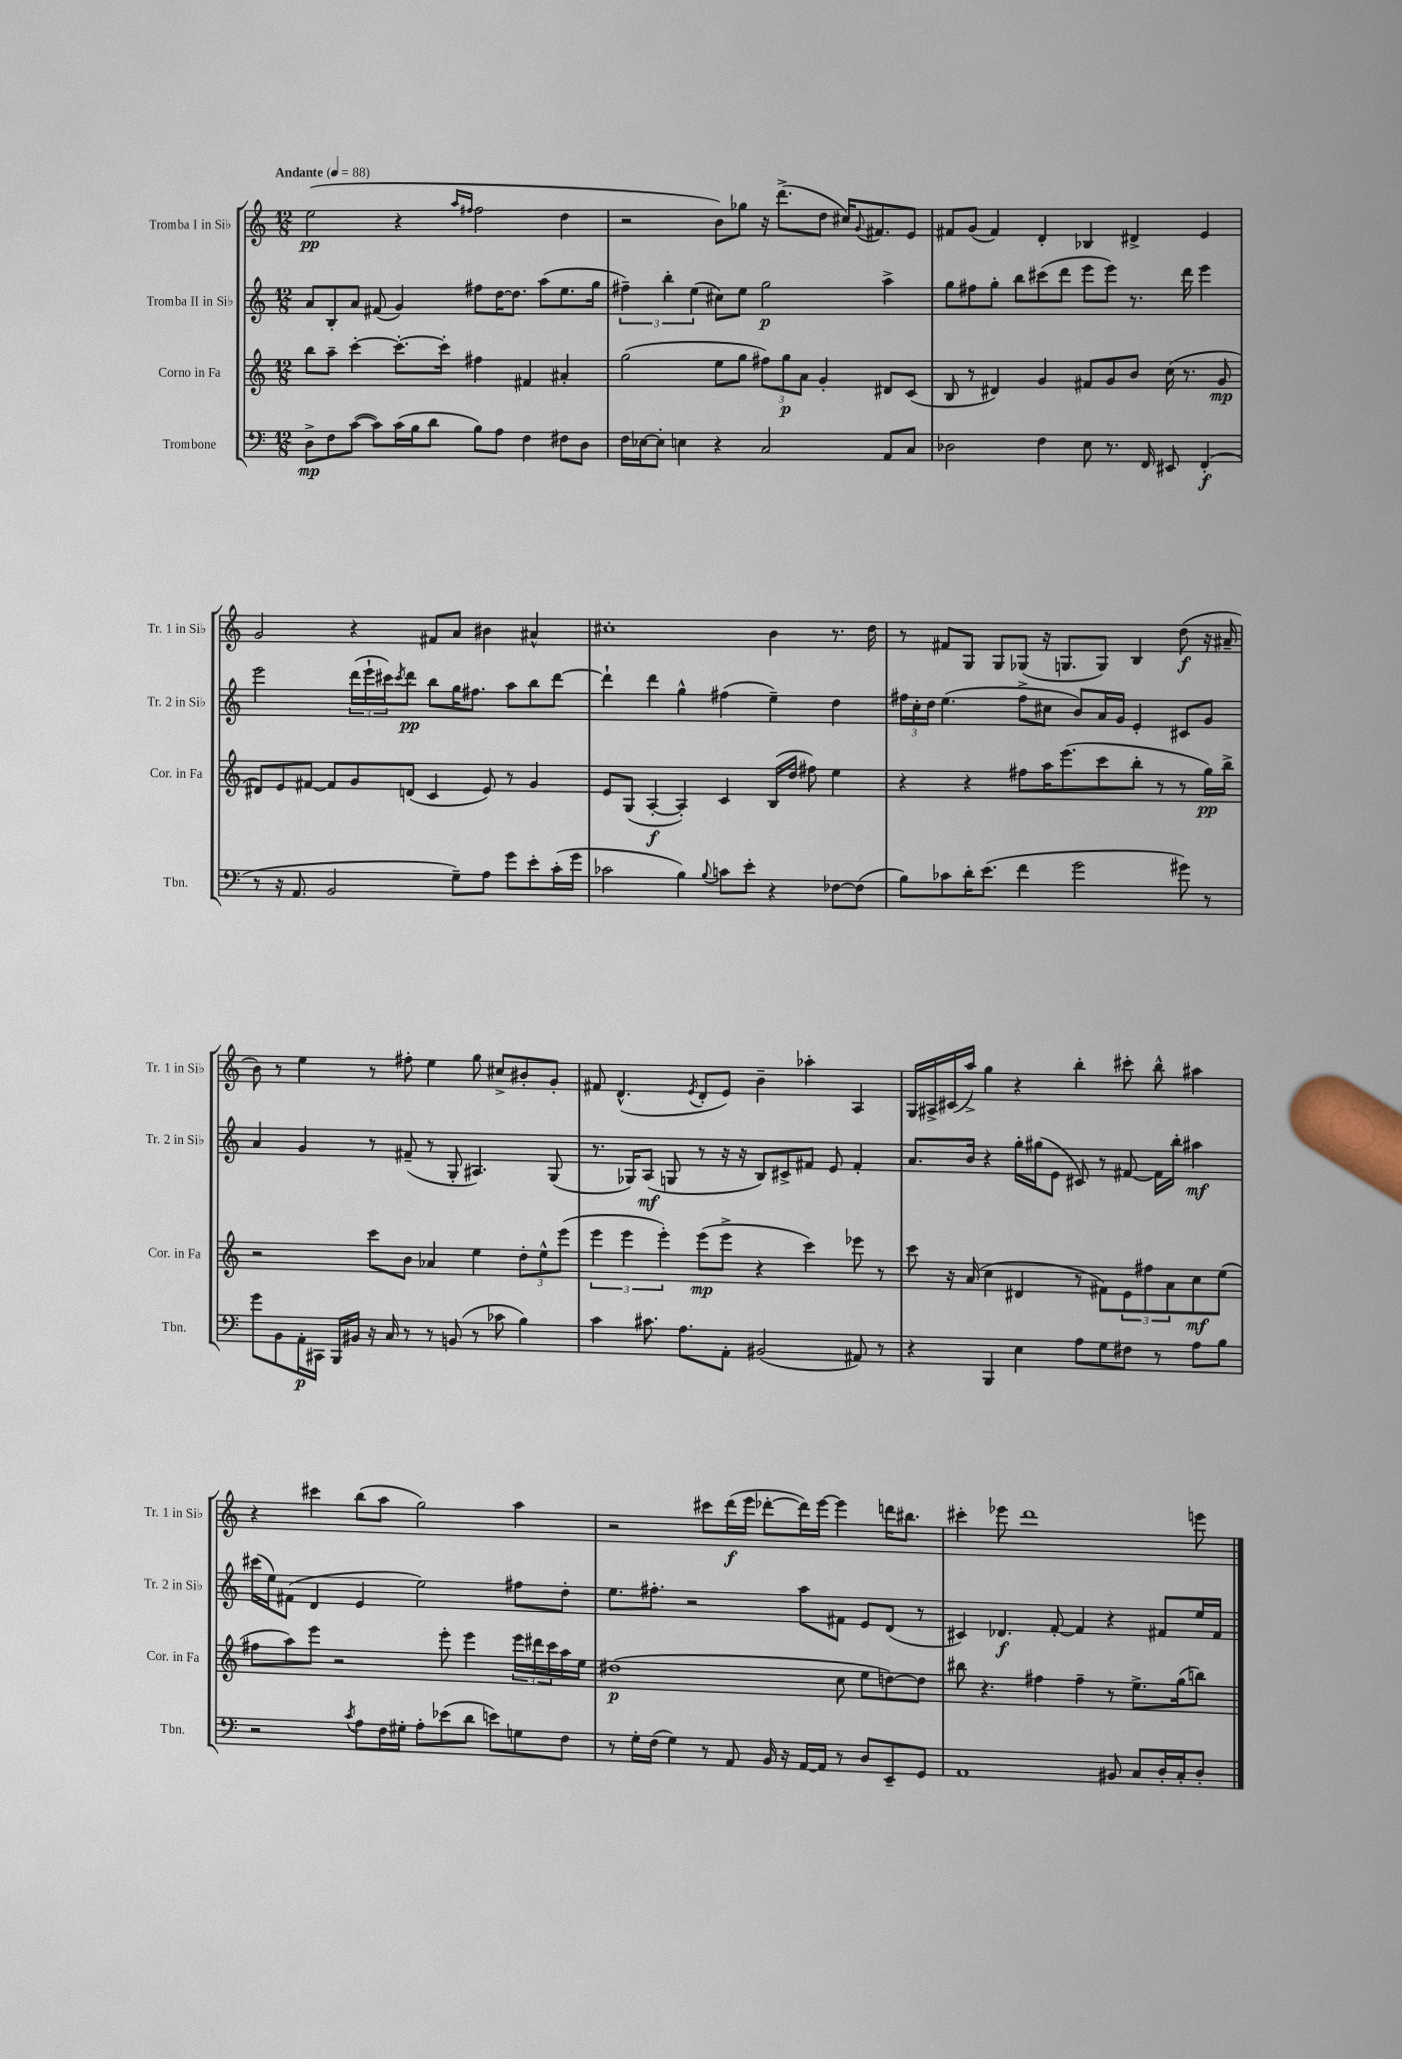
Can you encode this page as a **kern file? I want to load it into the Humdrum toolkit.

**kern	**dynam	**kern	**dynam	**kern	**dynam	**kern	**dynam
*part4	*part4	*part3	*part3	*part2	*part2	*part1	*part1
*staff4	*staff4	*staff3	*staff3	*staff2	*staff2	*staff1	*staff1
*I"Trombone	*	*I"Corno in Fa	*	*I"Tromba II in Si♭	*	*I"Tromba I in Si♭	*
*I'Tbn.	*	*I'Cor. in Fa	*	*I'Tr. 2 in Si♭	*	*I'Tr. 1 in Si♭	*
*clefF4	*	*clefG2	*	*clefG2	*	*clefG2	*
*k[]	*	*k[]	*	*k[]	*	*k[]	*
*M12/8	*	*M12/8	*	*M12/8	*	*M12/8	*
*MM88	*	*MM88	*	*MM88	*	*MM88	*
=1	=1	=1	=1	=1	=1	=1	=1
!	!	!	!	!	!	!LO:TX:a:B:t=Andante	!
8D^\L	mp	8bb\L	.	8a/L	.	(2ee\	pp
8F\	.	8aa~\J	.	8B'/	.	.	.
([8c\J	.	[4ccc'\	.	8a/J	.	.	.
8c\L])	.	.	.	(8f#X/	.	.	.
(16c\L	.	8.ccc'\L_	.	4g/)	.	4r	.
16B\J	.	.	.	.	.	.	.
8d\J	.	.	.	.	.	.	.
.	.	16ccc'\Jk]	.	.	.	.	.
.	.	.	.	.	.	16qqaa/LL	.
.	.	.	.	.	.	16qqff#X/JJ	.
8B\L)	.	4ff#X\	.	8ff#X\L	.	2ff#\	.
8A\J	.	.	.	[16dd\K	.	.	.
.	.	.	.	8.dd\J]	.	.	.
4F\	.	4f#X/	.	.	.	.	.
.	.	.	.	(8aa\L	.	.	.
8F#X\L	.	4a#X'/	.	8.ee\	.	4dd\	.
8D\J	.	.	.	.	.	.	.
.	.	.	.	16gg\Jk	.	.	.
=2	=2	=2	=2	=2	=2	=2	=2
16F\LL	.	(2gg\	.	6ff#X~\)	.	2r	.
[16E-X\J	.	.	.	.	.	.	.
8E-'\J]	.	.	.	.	.	.	.
.	.	.	.	6bb'\	.	.	.
4En\	.	.	.	.	.	.	.
.	.	.	.	(6ee\	.	.	.
4r	.	8ee\L	.	8cc#X\L)	.	8b\L)	.
.	.	8gg\J	.	8ee\J	.	8gg-X\J	.
2C/	.	12ff#X\L)	.	2gg\	p	16r	.
.	.	.	.	.	.	(8.ddd^\L	.
.	.	12gg\	p	.	.	.	.
.	.	12a\J	.	.	.	.	.
.	.	4g'/	.	.	.	8dd\J	.
.	.	.	.	.	.	16cc#X/KL)	.
.	.	.	.	.	.	8qqg/	.
.	.	.	.	.	.	8.f#X/	.
8AA/L	.	8d#X/L	.	4aa^\	.	.	.
8C/J	.	(8c/J	.	.	.	8e/J	.
=3	=3	=3	=3	=3	=3	=3	=3
2D-X\	.	8B/	.	8gg\L	.	8f#X/L	.
.	.	8r	.	8ff#X\	.	(8g/J	.
.	.	4d#X/)	.	8gg'\J	.	4f#/)	.
.	.	.	.	8bb\L	.	.	.
4F\	.	4g/	.	(8ccc#X\	.	4d'/	.
.	.	.	.	8ddd\J	.	.	.
8E\	.	8f#X/L	.	8eee\L	.	4B-X/	.
8.r	.	8g/	.	8eee\J)	.	.	.
.	.	8b/J	.	8.r	.	4d#X^/	.
16FF/	.	.	.	.	.	.	.
8EE#X/	.	(16cc\	.	.	.	.	.
.	.	8.r	.	16ddd\	.	.	.
(4FF'/	f	.	.	4eee\	.	4e/	.
.	.	8g/	mp	.	.	.	.
!!LO:LB:g=z
=4	=4	=4	=4	=4	=4	=4	=4
8r	.	8d#X/L)	.	2eee\	.	2g/	.
16r	.	8e/	.	.	.	.	.
8.AA/	.	.	.	.	.	.	.
.	.	[8f#X/J	.	.	.	.	.
2BB/	.	8f#/L]	.	.	.	.	.
.	.	8g/	.	(24ddd\LL	.	4r	.
.	.	.	.	24eee`\	.	.	.
.	.	.	.	24ccc#X\J)	.	.	.
.	.	.	.	8qccc#/	.	.	.
.	.	(8dn/J	.	8ddd\J	pp	.	.
.	.	4c/	.	8bb\L	.	8f#X/L	.
8G~\L)	.	.	.	16gg\K	.	8a/J	.
.	.	.	.	8.ff#X\J	.	.	.
8A\J	.	8e/)	.	.	.	4b#X\	.
8g\L	.	8r	.	8aa\L	.	.	.
8e'\	.	4g/	.	8bb\	.	4a#X^^/	.
(16c'\L	.	.	.	[8ddd\J	.	.	.
16g\JJ	.	.	.	.	.	.	.
=5	=5	=5	=5	=5	=5	=5	=5
2c-X\	.	8e/L	.	4ddd`\]	.	1cc#X'	.
.	.	(8G/J	.	.	.	.	.
.	.	[4A'/	f	4ddd\	.	.	.
4B\)	.	4A'/])	.	4gg^^\	.	.	.
8qqB/	.	.	.	.	.	.	.
8cn\L	.	4c/	.	(4ff#X\	.	.	.
8e'\J	.	.	.	.	.	.	.
4r	.	(16B/LL	.	4ee~\)	.	4b\	.
.	.	16dd/JJ	.	.	.	.	.
.	.	8ff#X\)	.	.	.	.	.
[8F-X\L	.	4ee\	.	4dd\	.	8.r	.
(8F-\J]	.	.	.	.	.	.	.
.	.	.	.	.	.	16dd\	.
=6	=6	=6	=6	=6	=6	=6	=6
8B\L)	.	4r	.	24ff#X\LL	.	8r	.
.	.	.	.	24cc'\	.	.	.
.	.	.	.	24dd\JJ	.	.	.
8c-X\	.	.	.	(4.ee\	.	8f#X/L	.
16d'\K	.	4r	.	.	.	8G/J	.
(8.e\J	.	.	.	.	.	.	.
.	.	.	.	.	.	8G/L	.
4f\	.	8ff#X\L	.	8ff#^\L	.	(8G-X/J	.
.	.	16aa\K	.	8cc#X\J	.	16r	.
.	.	(8.eee\	.	.	.	8.Gn/L	.
2g\	.	.	.	8b/L)	.	.	.
.	.	8ccc\	.	16a/L	.	8G/J)	.
.	.	.	.	16g/JJ	.	.	.
.	.	8bb'\J	.	4e'/	.	4B/	.
.	.	8r	.	.	.	.	.
8g#X\)	.	8r	.	8c#X/L	.	(8dd\	f
8r	.	16gg\LL)	pp	8g/J	.	16r	.
.	.	16bb^\JJ	.	.	.	16a#X~/	.
!!LO:LB:g=z
=7	=7	=7	=7	=7	=7	=7	=7
8g\L	.	2r	.	4a/	.	8b\)	.
8BB\	.	.	.	.	.	8r	.
16AA'\L	p	.	.	4g/	.	4ee\	.
16CC#X\JJ	.	.	.	.	.	.	.
16BBB/LL	.	.	.	.	.	.	.
16BB#X/JJ	.	.	.	.	.	.	.
16r	.	8ccc\L	.	8r	.	8r	.
16C/	.	.	.	.	.	.	.
8r	.	8b\J	.	(8f#X~/	.	8ff#X'\	.
8r	.	4a-X/	.	8r	.	4ee\	.
(8BBn/	.	.	.	8G'/	.	.	.
8r	.	4ee\	.	4.A#X/)	.	8gg\	.
8c-X\	.	.	.	.	.	8cc#X^/L	.
4B\)	.	12dd'\L	.	.	.	8b#X'/	.
.	.	12ee^^\	.	.	.	.	.
.	.	.	.	(8G/	.	8g'/J	.
.	.	(12eee\J	.	.	.	.	.
=8	=8	=8	=8	=8	=8	=8	=8
4c\	.	6eee\	.	8.r	.	8f#X/	.
.	.	.	.	.	.	(4.d^^/	.
.	.	6eee\	.	.	.	.	.
.	.	.	.	16G-X/KL)	.	.	.
8.c#X\	.	.	.	(8A/J	mf	.	.
.	.	6eee'\)	.	.	.	.	.
.	.	.	.	8Gn/	.	.	.
8.A\L	.	.	.	.	.	.	.
.	.	.	.	.	.	8qe/	.
.	.	(8eee\L	mp	8r	.	8d'/L	.
8AA'\J	.	8eee^\J	.	16r	.	8e/J)	.
.	.	.	.	16r	.	.	.
(2BB#X/	.	4r	.	8B/L)	.	4b~\	.
.	.	.	.	8c#X^/	.	.	.
.	.	4ccc\)	.	8f#X/J	.	4aa-X'\	.
.	.	.	.	8e/	.	.	.
8AA#X/)	.	8eee-X\	.	4f#'/	.	4A/	.
8r	.	8r	.	.	.	.	.
=9	=9	=9	=9	=9	=9	=9	=9
4r	.	8ccc\	.	8.a/L	.	16G/LL	.
.	.	.	.	.	.	16A#X^/	.
.	.	16r	.	.	.	(16c#X/	.
.	.	(16a/	.	16b/Jk	.	16aa^/JJ)	.
4BBB/	.	4cc\	.	4r	.	4gg\	.
4E\	.	4d#X/	.	16gg'\LL	.	4r	.
.	.	.	.	(16gg#X\J	.	.	.
.	.	.	.	8e\J	.	.	.
8A\L	.	8r	.	8c#X/)	.	4bb'\	.
8G\	.	8f#X\L)	.	8r	.	.	.
8F#X\J	.	12e\	.	[8f#X/	.	8ccc#X'\	.
.	.	12ff#X\	.	.	.	.	.
8r	.	.	.	16f#\LL]	.	8bb^^\	.
.	.	12a\	.	.	.	.	.
.	.	.	.	16bb'\JJ	.	.	.
8A\L	.	8cc\	mf	4aa#X\	mf	4aa#X\	.
8B\J	.	(8ee\J	.	.	.	.	.
!!LO:LB:g=z
=10	=10	=10	=10	=10	=10	=10	=10
2r	.	8ff#X\L	.	(16ccc#X\LL	.	4r	.
.	.	.	.	16ee\J)	.	.	.
.	.	8aa\)	.	(8f#X\J	.	.	.
.	.	8eee\J	.	4d/	.	4ccc#X\	.
.	.	2r	.	.	.	.	.
8qc/	.	.	.	.	.	.	.
8A\L	.	.	.	4e/	.	(8bb\L	.
16F\L	.	.	.	.	.	8aa\J	.
16G#X'\JJ	.	.	.	.	.	.	.
8A'\L	.	.	.	2ee\)	.	2gg\)	.
(8e-X\	.	8eee'\	.	.	.	.	.
8d\J	.	4eee\	.	.	.	.	.
8en\L)	.	.	.	.	.	.	.
8Gn\	.	24eee\LL	.	8ff#X\L	.	4aa\	.
.	.	24ddd#X\	.	.	.	.	.
.	.	24ccc\	.	.	.	.	.
8F\J	.	16aa\	.	8dd'\J	.	.	.
.	.	16ee\JJ	.	.	.	.	.
=11	=11	=11	=11	=11	=11	=11	=11
8r	.	(1dd#X	p	8.ee\L	.	2r	.
16G'\LL	.	.	.	.	.	.	.
(16F\JJ	.	.	.	8.ff#X'\J	.	.	.
4G\)	.	.	.	.	.	.	.
.	.	.	.	2r	.	.	.
8r	.	.	.	.	.	8ccc#X\L	.
8AA/	.	.	.	.	.	(16ddd\L	f
.	.	.	.	.	.	16eee\JJ	.
16BB/	.	.	.	.	.	[8ddd-X'\L	.
16r	.	.	.	.	.	.	.
[16AA/LL	.	.	.	8aa\L	.	16ddd-\L])	.
16AA/JJ]	.	.	.	.	.	[16eee\JJ	.
8r	.	8cc\	.	8f#X\J	.	4eee\]	.
8D/L	.	8ee\L	.	8e/L	.	.	.
8EE~/	.	[8ddn\)	.	(8d/J	.	16dddn\KL	.
.	.	.	.	.	.	8.bb#X\J	.
8GG/J	.	8dd\J]	.	8r	.	.	.
=12	=12	=12	=12	=12	=12	=12	=12
1AA	.	8bb#X\	.	4c#X/)	.	4ccc#X'\	.
.	.	4.r	.	.	.	.	.
.	.	.	.	4.d-X/	f	8eee-X\	.
.	.	.	.	.	.	1ddd	.
.	.	4ff#X\	.	.	.	.	.
.	.	.	.	[8f'/	.	.	.
.	.	4ff#~\	.	4f/]	.	.	.
8BB#X/	.	8r	.	4r	.	.	.
8C/L	.	8.ee^\L	.	.	.	.	.
16D'/L	.	.	.	8f#X/L	.	.	.
16C'/J	.	(16gg\k	.	.	.	.	.
8D'/J	.	8bbn\J)	.	16ee/L	.	8eeen\	.
.	.	.	.	16f#/JJ	.	.	.
==	==	==	==	==	==	==	==
*-	*-	*-	*-	*-	*-	*-	*-
